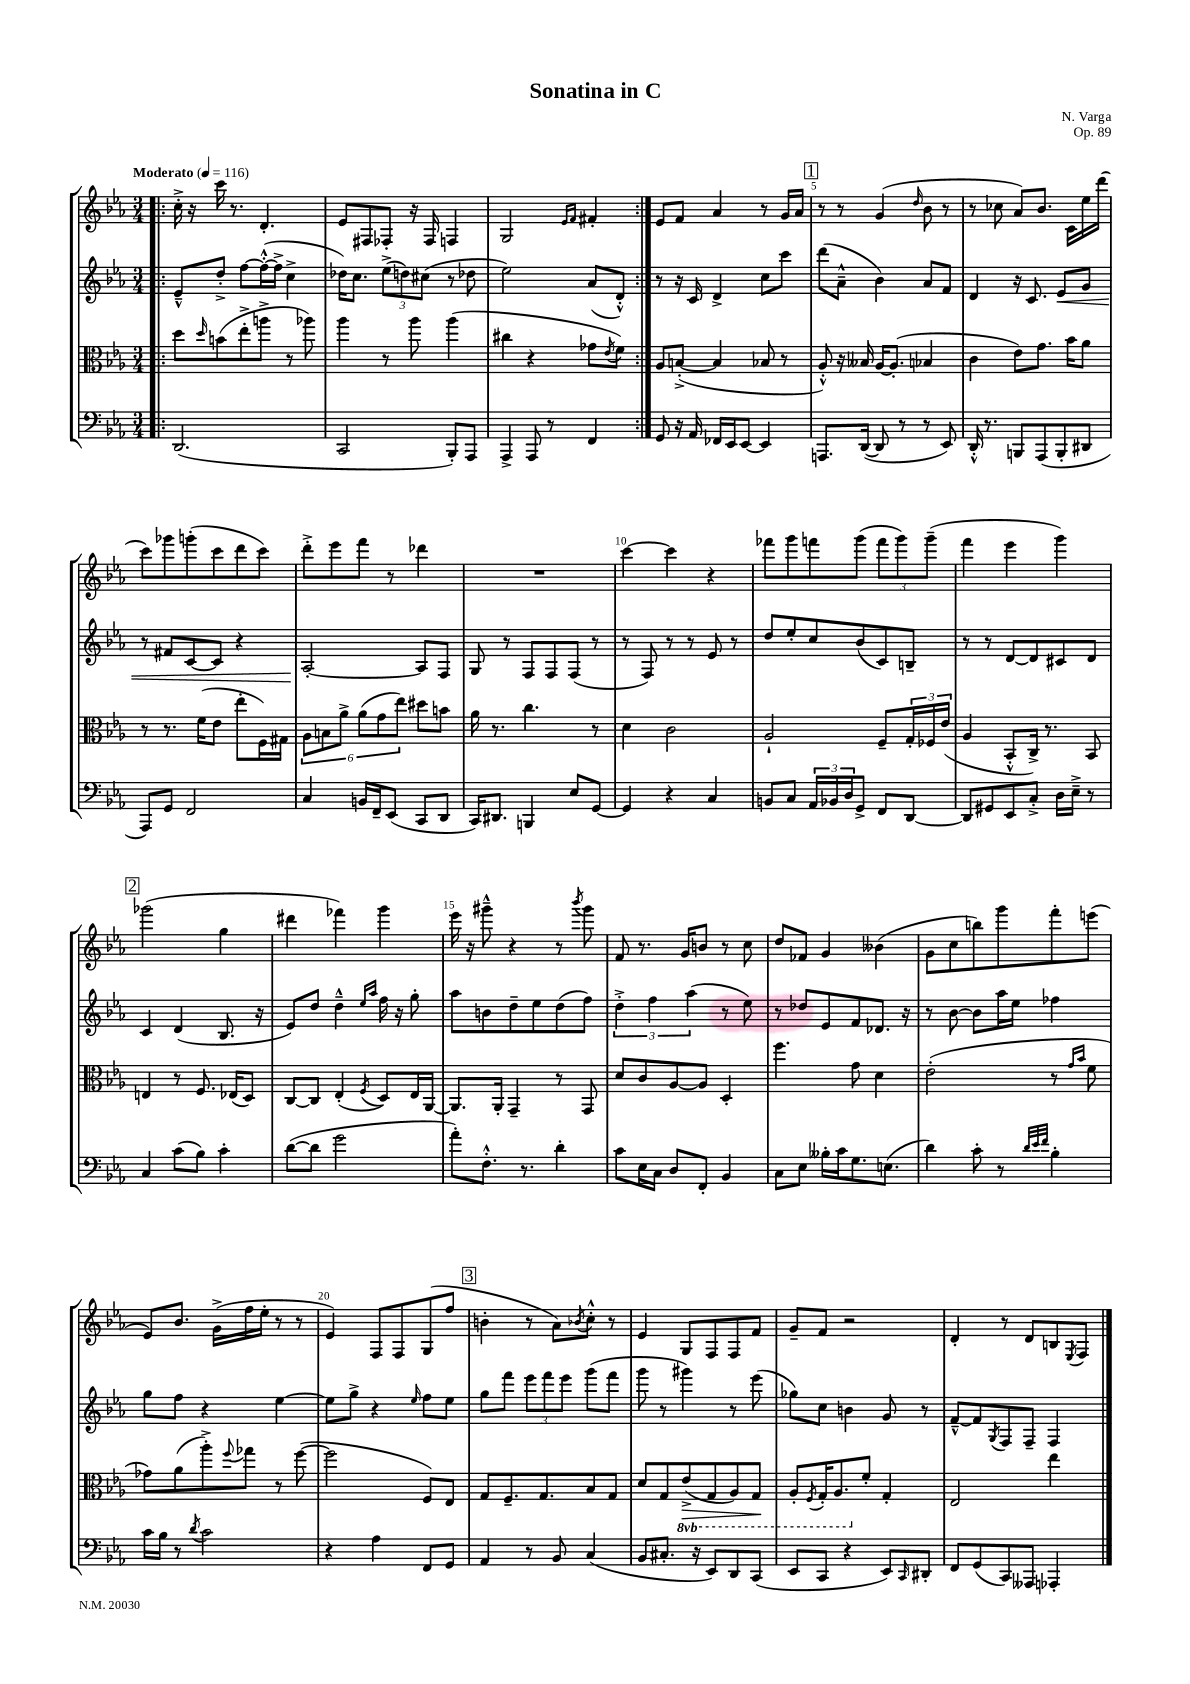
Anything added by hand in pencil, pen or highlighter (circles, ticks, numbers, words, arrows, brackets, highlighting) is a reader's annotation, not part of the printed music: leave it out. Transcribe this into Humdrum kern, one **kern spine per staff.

**kern	**kern	**dynam	**kern	**dynam	**kern
*part4	*part3	*part3	*part2	*part2	*part1
*staff4	*staff3	*staff3	*staff2	*staff2	*staff1
*clefF4	*clefC3	*	*clefG2	*	*clefG2
*k[b-e-a-]	*k[b-e-a-]	*	*k[b-e-a-]	*	*k[b-e-a-]
*M3/4	*M3/4	*	*M3/4	*	*M3/4
*MM116	*MM116	*	*MM116	*	*MM116
=1!|:	=1!|:	=1!|:	=1!|:	=1!|:	=1!|:
!	!	!	!	!	!LO:TX:a:B:t=Moderato
(2.DD/	8dd\L	.	8e-~^^/L	.	16cc'^\
.	.	.	.	.	16r
.	16qqdd/	.	.	.	.
.	(8bn\	.	8dd'^/J	.	16ccc\
.	.	.	.	.	8.r
.	8ee-'^\	.	[8ff\L	.	.
.	8aan^\J	.	(16ff'^^\L_	.	4.d'/
.	.	.	16ff^\JJ]	.	.
.	8r	.	4cc^\	.	.
.	8aa-X\)	.	.	.	.
=2	=2	=2	=2	=2	=2
2CC/	4aa-\	.	16dd-X\KL)	.	8e-/L
.	.	.	8.cc\J	.	.
.	.	.	.	.	8F#X/
.	8r	.	(12ee-^\L	.	8F-X'/J
.	.	.	12ddn\)	.	.
.	8aa-\	.	.	.	16r
.	.	.	(12cc#X\J	.	.
.	.	.	.	.	16F-/
8BBB-'/L)	(4aa-\	.	8r	.	4Fn/
8AAA-/J	.	.	8dd-X\	.	.
=3	=3	=3	=3	=3	=3
4AAA-^/	4cc#X\	.	2ee-\)	.	2G/
8AAA-/	4r	.	.	.	.
8r	.	.	.	.	.
.	.	.	.	.	16qqe-/LL
.	.	.	.	.	16qqf/JJ
4FF/	8g-X\L	.	(8a-/L	.	4f#X'/
.	8qe-/	.	.	.	.
.	8f\J)	.	8d'^^/J)	.	.
=4:|!	=4:|!	=4:|!	=4:|!	=4:|!	=4:|!
8GG/	8A-/L	.	8r	.	8e-/L
16r	([8Bn'^/J	.	16r	.	8f/J
16AA-/	.	.	16c/	.	.
16FF-X/LL	4B/]	.	4d^/	.	4a-/
16EE-/J	.	.	.	.	.
[8EE-/J	.	.	.	.	.
4EE-/]	8B-X/	.	8cc\L	.	8r
.	8r	.	8ccc\J	.	16g/LL
.	.	.	.	.	16a-/JJ
!!LO:REH:place=s1:t=1
=5	=5	=5	=5	=5	=5
8.AAAn/L	8A-'^^/)	.	(8ddd\L	.	8r
.	16r	.	8a-~^^\J	.	8r
([16DD/Jk	16B--X/	.	.	.	.
8DD/]	[16A-/KL	.	4b-\)	.	(4g/
.	(8.A-'/J]	.	.	.	.
8r	.	.	.	.	.
.	.	.	.	.	16qqdd/
8r	4B-X/	.	8a-/L	.	8b-\
8EE-/)	.	.	8f/J	.	8r
=6	=6	=6	=6	=6	=6
16DD'^^/	4c\	.	4d/	.	8r
8.r	.	.	.	.	.
.	.	.	.	.	8cc-X\
8BBBn/L	8e-\L)	.	16r	.	8a-/L)
.	.	.	8.c/	.	.
(8AAA-/	8.g\J	.	.	.	8.b-/J
!	!	!	!	!LO:HP:b	!
8BBB'/	.	.	8e-/L	<	.
.	16b-\KL	.	.	.	16c\LL
8DD#X/J	8a-\J	.	8g/J	.	16ee-\
.	.	.	.	.	(16ddd\JJ
!!LO:LB:g=z
=7	=7	=7	=7	=7	=7
8AAA-/L)	8r	.	8r	.	8ccc\L)
8GG/J	8.r	.	8f#X/L	.	8ggg-X\
2FF/	.	.	[8c/	.	(8gggn'\
.	(16f\KL	.	.	.	.
.	8e-\J	.	8c/J]	.	8ccc\
.	8ee-'\L	.	4r	.	8ddd\
.	16F\L)	.	.	.	8ccc\J)
.	16G#X\JJ	.	.	.	.
=8	=8	=8	=8	=8	=8
4C/	12A-\L	.	[2A-'/	.	8ddd'^\L
.	12Bn\	.	.	.	.
.	.	.	.	.	8eee-\
.	12a-^\J	.	.	.	.
16BBn/LL	(12a-\L	.	.	.	8fff\J
16FF~/J	.	.	.	.	.
.	12g\	.	.	.	.
(8EE-/J	.	.	.	.	8r
.	12ee-\J)	.	.	.	.
8CC/L	8dd#X\L	.	8A-/L]	[	4ddd-X\
8DD/J	8bn\J	.	8F/J	.	.
=9	=9	=9	=9	=9	=9
16CC/KL)	16a-\	.	8G/	.	2.r
8.DD#X/J	8.r	.	.	.	.
.	.	.	8r	.	.
4BBBn/	4.cc\	.	8F/L	.	.
.	.	.	8F/	.	.
8E-/L	.	.	(8F/J	.	.
[8GG/J	8r	.	8r	.	.
=10	=10	=10	=10	=10	=10
4GG/]	4d\	.	8r	.	[4ccc\
.	.	.	8F/)	.	.
4r	2c\	.	8r	.	4ccc\]
.	.	.	8r	.	.
4C/	.	.	8e-/	.	4r
.	.	.	8r	.	.
=11	=11	=11	=11	=11	=11
8BBn/L	2A-`/	.	8dd/L	.	8fff-X\L
8C/J	.	.	8ee-'/	.	8ggg\
24AA-/LL	.	.	8cc/	.	8fffn\
24BB-X/	.	.	.	.	.
24D/J	.	.	.	.	.
8GG^/J	.	.	(8b-/	.	(8ggg\J
8FF/L	8F~/L	.	8c/)	.	12fff\L
.	.	.	.	.	12ggg\)
[8DD/J	24G'/L	.	8Bn~/J	.	.
.	24F-X/	.	.	.	(12ggg~\J
.	(24e-/JJ	.	.	.	.
=12	=12	=12	=12	=12	=12
8DD/L]	4A-/	.	8r	.	4fff\
8GG#X/	.	.	8r	.	.
8EE-/	8BB-'^^/L	.	[8d/L	.	4eee-\
8C'^/J	16C^/Jk)	.	8d/]	.	.
.	8.r	.	.	.	.
16D\LL	.	.	8c#X/	.	4ggg\)
16E-~^\JJ	.	.	.	.	.
8r	8BB-/	.	8d/J	.	.
!!LO:LB:g=z
!!LO:REH:place=s1:t=2
=13	=13	=13	=13	=13	=13
4C/	4En/	.	4c/	.	(2ggg-X\
(8c\L	8r	.	(4d/	.	.
8B-\J)	8.F/	.	.	.	.
4c'\	.	.	8.B-/	.	4gg\
.	(16E-X/KL	.	.	.	.
.	8D/J)	.	.	.	.
.	.	.	16r	.	.
=14	=14	=14	=14	=14	=14
([8d\L	[8C/L	.	8e-/L)	.	4ddd#X\
8d\J]	8C/J]	.	8dd/J	.	.
2g\	(4E-'/	.	4dd~^^\	.	4fff-X\)
.	.	.	16qqee-/LL	.	.
.	8qF/	.	16qqaa-/JJ	.	.
.	8D/L)	.	16ff\	.	4ggg\
.	.	.	16r	.	.
.	16E-/L	.	8gg'\	.	.
.	[16AA-/JJ	.	.	.	.
=15	=15	=15	=15	=15	=15
8a-'\L)	8.AA-/L]	.	8aa-\L	.	16eee-\
.	.	.	.	.	16r
8.F'^^\J	.	.	8bn\	.	8ggg#X~^^\
.	16AA-'/Jk	.	.	.	.
.	4GG~/	.	8dd~\	.	4r
8.r	.	.	.	.	.
.	.	.	8ee-\	.	.
4d'\	8r	.	(8dd\	.	8r
.	.	.	.	.	8qbbb-/
.	8GG/	.	8ff\J)	.	8ggg#\
=16	=16	=16	=16	=16	=16
8c\L	8d/L	.	6dd'^\	.	8f/
16E-\L	8c/	.	.	.	8.r
.	.	.	6ff\	.	.
16C\JJ	.	.	.	.	.
8D/L	[8A-/	.	.	.	.
.	.	.	.	.	16g/KL
.	.	.	(6aa-\	.	.
8FF'/J	8A-/J]	.	.	.	8bn/J
4BB-/	4D'/	.	8r	.	8r
.	.	.	8ee-\)	.	8cc\
=17	=17	=17	=17	=17	=17
8C\L	4.ff\	.	8r	.	8dd/L
8E-\J	.	.	8dd-X/L	.	8f-X/J
16B--X'\LL	.	.	8e-/	.	4g/
16c\J	.	.	.	.	.
8.G\	8g\	.	8f/	.	.
.	4d\	.	8.d-X/J	.	(4b--X\
(8.En\J	.	.	.	.	.
.	.	.	16r	.	.
=18	=18	=18	=18	=18	=18
4d\)	(2e-'\	.	8r	.	8g\L
.	.	.	[8b-\	.	8cc\
8c'\	.	.	8b-\L]	.	8bbn\)
8r	.	.	16aa-\L	.	8ggg\
.	.	.	16ee-\JJ	.	.
32qqd/LLL	.	.	.	.	.
32qqe-/	.	.	.	.	.
32qqf/JJJ	.	.	.	.	.
4B-'\	8r	.	4ff-X\	.	8fff'\
.	16qqg/LL	.	.	.	.
.	16qqb-/JJ	.	.	.	.
.	8f\	.	.	.	(8eeen\J
!!LO:LB:g=z
=19	=19	=19	=19	=19	=19
16c\LL	8g-X\L)	.	8gg\L	.	8e-/L)
16B-\JJ	.	.	.	.	.
8r	(8a-\	.	8ff\J	.	8.b-/J
8qd/	.	.	.	.	.
2c\	8aa-'^\)	.	4r	.	.
.	.	.	.	.	(16g^\LL
.	8qqff/	.	.	.	.
.	8gg-X\J	.	.	.	16ff\
.	.	.	.	.	16ee-'\JJ
.	8r	.	[4ee-\	.	8r
.	([8ff\	.	.	.	8r
=20	=20	=20	=20	=20	=20
4r	2ff\]	.	8ee-\L]	.	4e-/)
.	.	.	8gg^\J	.	.
4A-\	.	.	4r	.	8F/L
.	.	.	.	.	8F/
.	.	.	16qqee-/	.	.
8FF/L	8F/L)	.	8ff\L	.	(8G/
8GG/J	8E-/J	.	8ee-\J	.	8ff/J
!!LO:REH:place=s1:t=3
=21	=21	=21	=21	=21	=21
4AA-/	8G/L	.	8gg\L	.	4bn'\
.	8.F~/	.	8fff\J	.	.
8r	.	.	12eee-\L	.	8r
.	8.G/	.	.	.	.
.	.	.	12fff\	.	.
8BB-/	.	.	.	.	8a-\L)
.	.	.	12eee-\J	.	.
.	.	.	.	.	8qb-X/
(4C/	8B-/	.	(8ggg\L	.	8cc'^^\J
.	8G/J	.	8fff\J	.	8r
=22	=22	=22	=22	=22	=22
8BB-/L	8d/L	.	8ggg\	.	4e-/
8.C#X'/J	8G/	.	8r	.	.
*	*8ba	*	*	*	*
.	(8E-^/	.	4ggg#X\)	.	8G/L
16r	.	.	.	.	.
!	!	!LO:HP:b	!	!	!
8EE-/L)	8GG/	>	.	.	8F/
8DD/	8AA-/)	.	8r	.	8F/
(8CC/J	8GG/J	.	(8eee-\	.	8f/J
.	.	]	.	.	.
=23	=23	=23	=23	=23	=23
8EE-/L	8AA-'/L	.	8gg-X\L)	.	8g~/L
.	8qFF/	.	.	.	.
8CC/J	16GG'/K	.	8cc\J	.	8f/J
.	8.AA-/	.	.	.	.
4r	.	.	4bn\	.	2r
*	*X8ba	*	*	*	*
.	8f'/J	.	.	.	.
8EE-/L)	4G'/	.	8g/	.	.
16qqCC/	.	.	.	.	.
8DD#X'/J	.	.	8r	.	.
=24	=24	=24	=24	=24	=24
8FF/L	2E-/	.	[8f~^^/L	.	4d'/
(8GG/	.	.	8f/]	.	.
.	.	.	8qG/	.	.
8CC/)	.	.	8F/	.	8r
8AAA--X/J	.	.	8F~/J	.	8d/L
4AAA-X'/	4ee-\	.	4F/	.	8Bn/
.	.	.	.	.	8qE-/
.	.	.	.	.	8F/J
==	==	==	==	==	==
*-	*-	*-	*-	*-	*-
